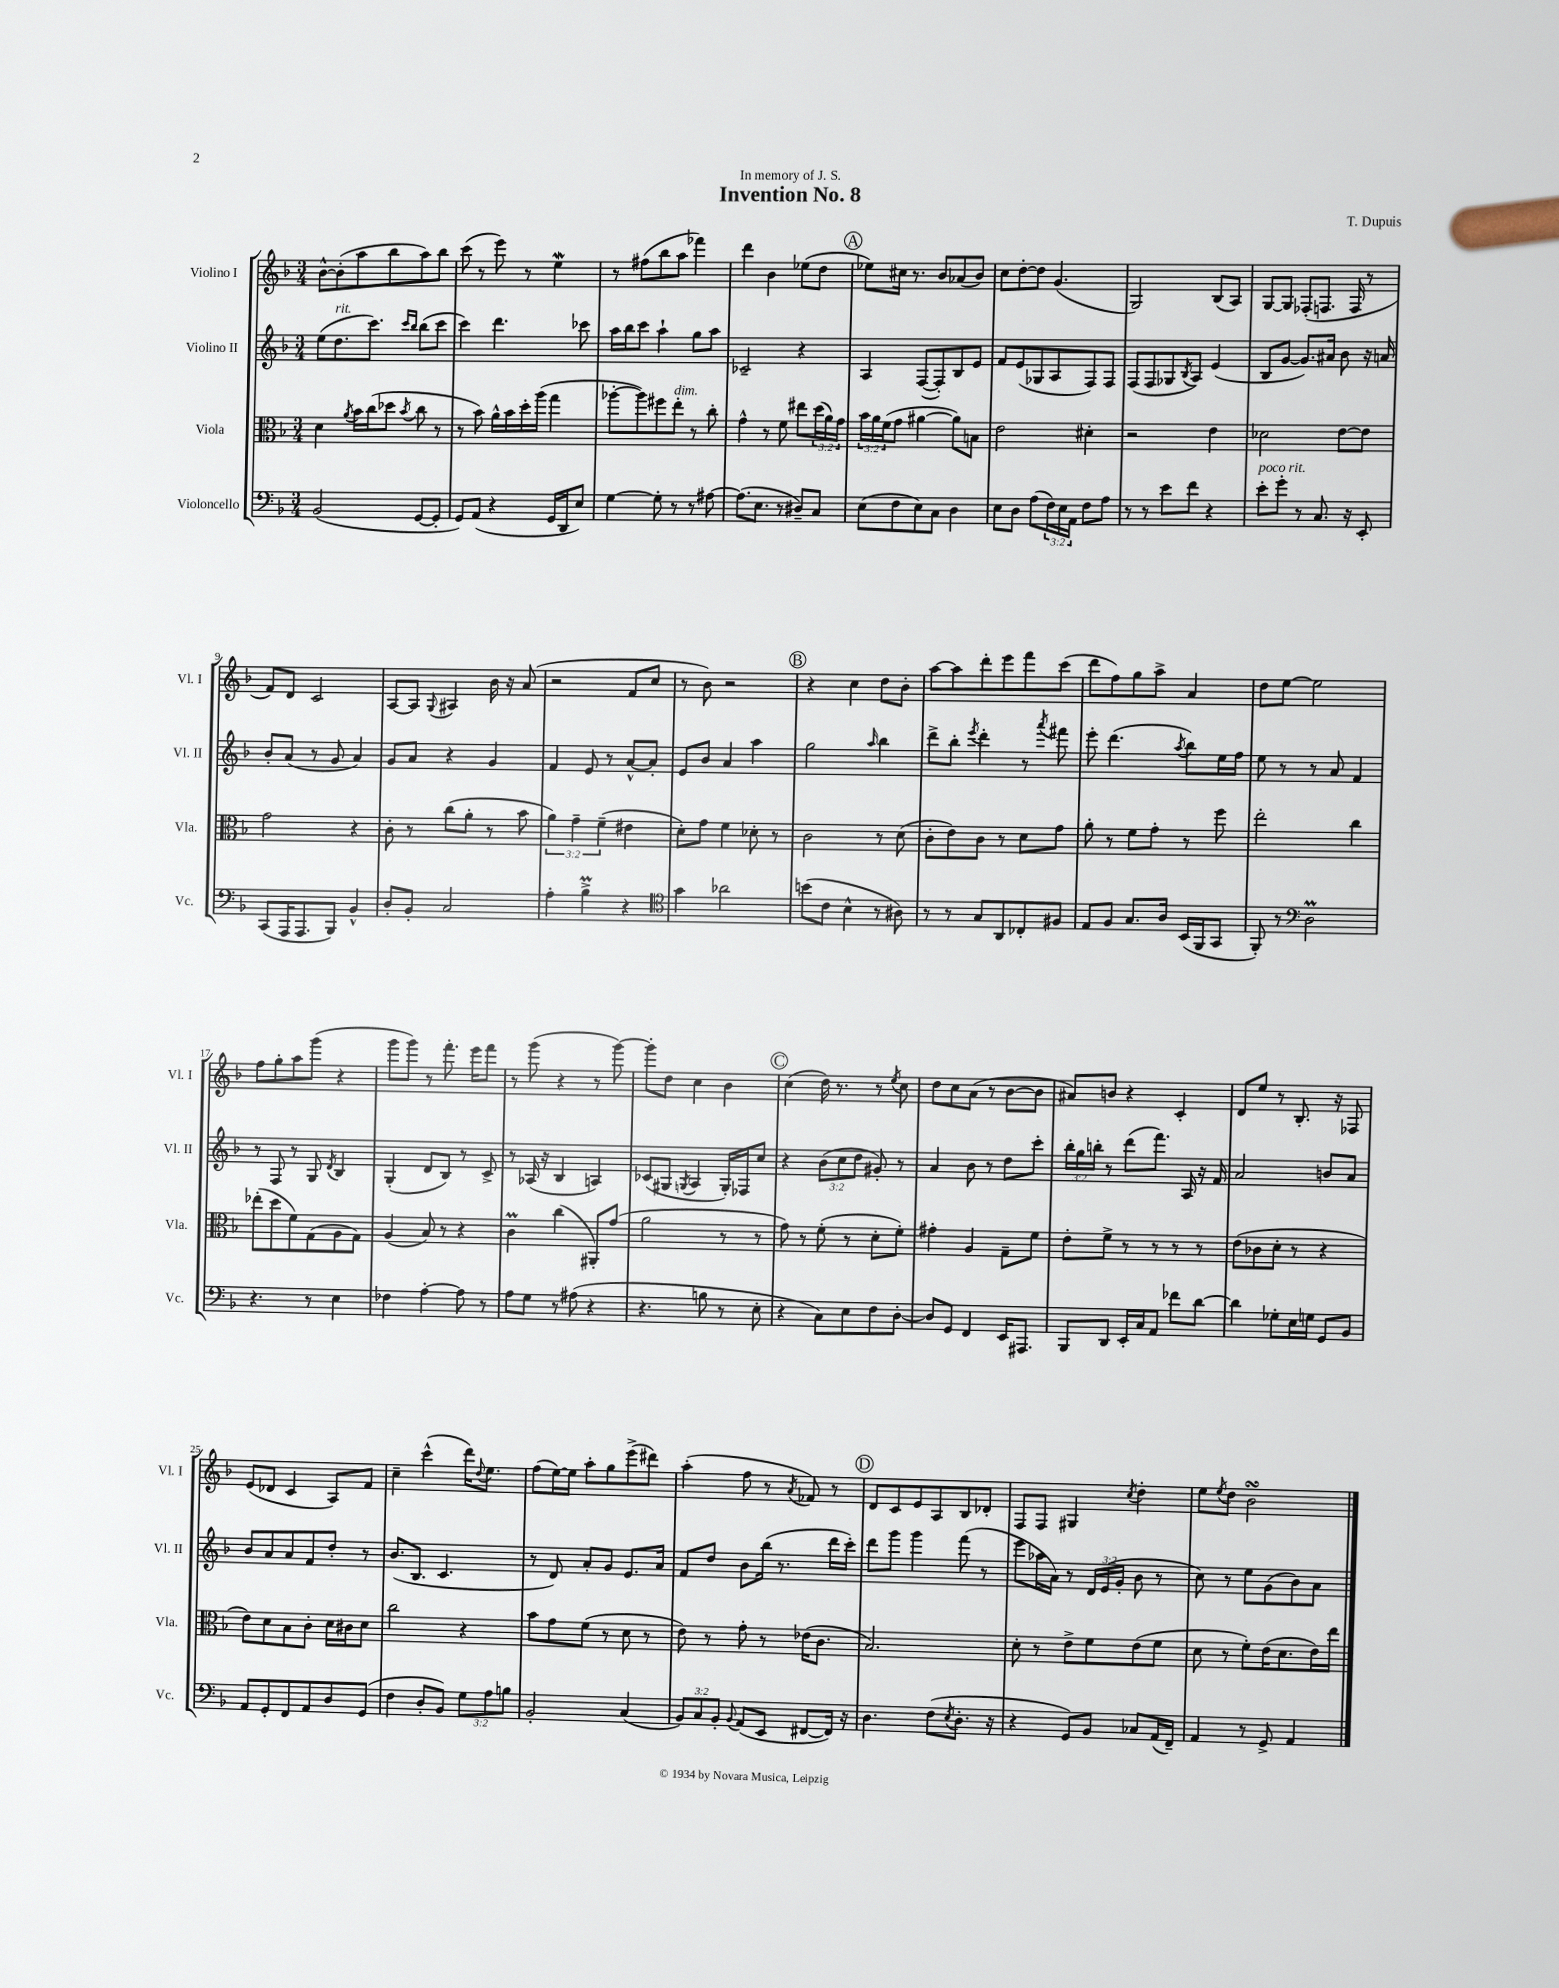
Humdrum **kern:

**kern	**kern	**kern	**kern
*staff4	*staff3	*staff2	*staff1
*clefF4	*clefC3	*clefG2	*clefG2
*k[b-]	*k[b-]	*k[b-]	*k[b-]
*M3/4	*M3/4	*M3/4	*M3/4
(2BB-/	4d\	(8ee\L	[8b-^^\L
.	.	8.dd\	(8b-'\]
.	8qa/	.	.
.	16b-\LL	.	8aa\
.	(16cc\J	8.ccc\J)	.
.	8dd-\J	.	8bb-\
.	.	16qqccc/LL	.
.	8qb-/	16qqbb-/JJ	.
[8GG/L	8cc\	(8bb-\L	8aa\)
8GG'/]J	8r	8ccc\J	8bb-\J
=	=	=	=
8GG/L)	8r	4ccc\)	(8ccc\
(8AA/J	8b-\)	.	8r
4r	16a^^\LL	4.ddd\	8eee\)
.	16b-\	.	.
.	16dd'\	.	8r
.	(16aa\JJ	.	.
16GG/LL	4gg\	.	4ee\
16DD/J	.	.	.
8E/J)	.	8ccc-\	.
=	=	=	=
[4G\	[8aa-'\L	16aa\LL	8r
.	.	16bb-\J	.
.	8aa-\])	8ccc\J	(8ff#\L
8G'\]	8ff#\	4aa`\	8bb-\
8r	8ee'\J	.	8aa\J
8r	8r	8gg\L	4fff-\)
[8A#\	8cc'\	8aa\J	.
=	=	=	=
(8.A#\]L	4g^^\	2c-~/	4ddd\
8.E\J	.	.	.
.	8r	.	4b-\
8r	8f\	.	.
8D#~/L)	8ee#\L	4r	(8ee-\L
8C/J	(24dd\L	.	8dd\J
.	24a\)	.	.
.	24g\JJ	.	.
=	=	=	=
(8E\L	24b-\LL	4A/	8ee-\L)
.	24a\	.	.
.	(24f\J	.	.
8F\	8g\J	.	16cc#\Jk
.	.	.	8.r
8E\)	[4a#\	([8F/L	.
8C\J	.	8F'/])	8b-/L
4D\	8a#\]L)	8B-/	(8a-/
.	8B\J	8e/J	8b-/J)
=	=	=	=
8E\L	2e\	8f/L	8cc\L
8D\J	.	(8e/	[8dd'\
(8A\L	.	8G-/	8dd\]J
24F\L)	.	8A/	(4.g/
24E\	.	.	.
24AA\JJ	.	.	.
8F\L	4d#'\	8F/)	.
8A\J	.	8F/J	.
=	=	=	=
8r	2r	(8F/L	2G/)
8r	.	8F/	.
8e\L	.	8G-/	.
.	.	8qB-/	.
8f\J	.	8A/J)	.
4r	4e\	(4e/	(8B-/L
.	.	.	8A/J)
=	=	=	=
8e'\L	2d-\	8B-/L	[8G/L
8g'\J	.	[8g/J	8G/]J
8r	.	8.g/]L)	(8F-'/L
8.C/	.	.	8.F/J
.	.	16a#/Jk	.
.	[8e\L	8b-\	.
16r	.	.	16F/
8EE'/	8e\]J	16r	8r
.	.	16a/	.
=	=	=	=
(8CC/L	2g\	8b-'/L	8f/L)
16AAA/K	.	(8a/J	8d/J
8.AAA/	.	.	.
.	.	8r	2c/
8BBB-/J)	.	8g/	.
4BB-^^/	4r	4a/)	.
=	=	=	=
8D'/L	8c'\	8g/L	[8A/L
8BB-'/J	8r	8a/J	8A/]J
.	.	.	8qqG/
2C/	(8cc\L	4r	4A#/
.	8a'\J	.	.
.	8r	4g/	16b-\
.	.	.	16r
.	8b-\	.	(8a/
=	=	=	=
4A'\	6a\)	4f/	2r
.	6g~\	.	.
4B-^\	.	8e/	.
.	(6f~\	.	.
.	.	8r	.
4r	4e#\	[8a^^/L	8f/L
.	.	8a'/]J	8cc/J
=	=	=	=
*clefC4	*	*	*
4g\	8d'\L)	8e/L	8r
.	8g\J	8b-/J	8b-\)
2a-\	4f\	4a/	2r
.	8d-'\	4aa\	.
.	8r	.	.
=	=	=	=
(8b\L	2c\	2gg\	4r
8c\J	.	.	.
4B-^^\	.	.	4cc\
.	.	16qqaa/	.
8r	8r	4bb-\	8dd\L
8A#\)	(8d\	.	8b-'\J
=	=	=	=
8r	8c'\L	8ddd^\L	[8aa\L
8r	8e\)	8bb-'\J	8aa\]
.	.	8qeee/	.
8G/L	8c\J	4ddd'\	8ddd'\
8AA/	8r	.	8eee\
8C-'/	8d\L	8r	8fff\
.	.	8qaaa/	.
8F#/J	8g\J	8fff#\	(8ccc\J
=	=	=	=
8E/L	8a'\	8eee'\	8ddd\L
8F/J	8r	(4.ddd\	8ff\)
8.G/L	8f\L	.	8gg\
.	8g'\J	.	8aa^\J
16A/Jk	.	.	.
.	.	8qaa/	.
(16BB-/LL	8r	8bb-\L)	4a/
16FF/J	.	.	.
8GG/J	8ff\	16ee\L	.
.	.	16ff\JJ	.
=	=	=	=
8FF'/)	2ee'\	8ee\	8dd\L
8r	.	8r	[8ee\J
*clefF4	*	*	*
2D\	.	8r	2ee\]
.	.	8a/	.
.	4cc\	4f/	.
=	=	=	=
4.r	(8ee-'\L	8r	8ff\L
.	8dd\	8F/	8gg'\
.	8f\)	8r	8aa\
8r	(8G\	8G/	(8ggg\J
.	.	8qd/	.
4E\	8A\	4B-/	4r
.	8G\J)	.	.
=	=	=	=
4F-\	(4A/	(4G'/	8ggg\L
.	.	.	8ggg\J)
[4A'\	8B-/)	8d/L	8r
.	8r	8B-/J)	8.fff'\
8A\]	4r	8r	.
.	.	.	16eee\LK
8r	.	8c^/	8fff\J
=	=	=	=
8A\L	4c\	8r	8r
8G\J	.	(16A-/	(8ggg\
.	.	16r	.
8r	(4cc\	4B-/	4r
(8A#\	.	.	.
4r	8AA#'/L)	4A/)	8r
.	(8g/J	.	[8ggg\)
=	=	=	=
4.r	2a\	(8c-/L	8ggg'\]L
.	.	8G#/J	8dd\J
.	.	8qG/	.
.	.	4A/	4cc\
8B\	.	.	.
8r	8r	16G'/LL)	4b-\
.	.	16F-/J	.
8E'\	8r	8cc/J	.
=	=	=	=
4r	8g\)	4r	(4cc\
.	8r	.	.
8C\L)	(8f'\	(12b-\L	16dd\)
.	.	.	8.r
.	.	12cc\	.
8E\	8r	.	.
.	.	12dd\J	.
8F\	8d'\L	8g#'/)	8r
.	.	.	8qee/
[8D'\J	8f'\J)	8r	8cc\
=	=	=	=
8D/]L	4g#'\	4a/	8dd\L
8GG/J	.	.	8cc\
4FF/	4A/	8b-\	(8a\J
.	.	8r	8r
16EE/LK	8G~\L	8dd\L	[8b-\L
8.AAA#/J	.	.	.
.	8f\J	8ccc'\J	8b-\]J
=	=	=	=
8BBB-/L	8e'\L	24bb-'\LL	8a#/L)
.	.	24gg\	.
.	.	24bb'\JJ	.
8DD/J	8f^\J	8r	8b/J
16EE'/LL	8r	(8ddd\L	4r
16C/J	.	.	.
8AA/J	8r	8.fff\J)	.
8f-\L	8r	.	4c'/
.	.	16A/	.
[8d\J	8r	16r	.
.	.	16f/	.
=	=	=	=
4d\]	(8e\L	2a/	8d/L
.	8c-\	.	8ee/J
8G-'\L	8d'\J	.	8r
16E\L	8r	.	8.B-'/
16G\JJ	.	.	.
8GG/L	4r	8b/L	.
.	.	.	16r
8BB-/J	.	8a/J	8F-/
=	=	=	=
8AA/L	8e\L)	8b-/L	(8e/L
8GG'/	8d\	8a/	8d-/J
8FF/	8B-\	8a/	4c/
8AA/	8c'\J	8f/	.
8D/	16d\LL	8dd'/J	8A/L)
.	16c#\J	.	.
(8GG/J	8d\J	8r	8f/J
=	=	=	=
4F\	2cc\	(8.b-/L	4cc~\
.	.	8.B-/J	.
8D'/L	.	.	(4ccc^^\
8BB-/J)	.	4.c/	.
12G\L	4r	.	16ddd\LK)
.	.	.	8qqdd/
.	.	.	8.ee\J
12A\	.	.	.
12B\J	.	.	.
=	=	=	=
2BB-'/	8b-\L	8r	(8ff\L
.	8g\	8d/)	[16ee\L)
.	.	.	16ee\]JJ
.	(8f\J	8a'/L	8aa'\L
.	8r	8g/J	8gg\
(4C/	8d\	8.e/L	(8eee^\
.	8r	.	8ddd#\J)
.	.	16a/Jk	.
=	=	=	=
12BB-/L)	8e\)	8f/L	(4aa'\
12C/	.	.	.
.	8r	8dd/J	.
12BB-'/J	.	.	.
8qqBB-/	.	.	.
(8AA/L	8g'\	8b-\L	8ff\
8EE/J	8r	(16bb-\Jk	8r
.	.	8.r	.
.	.	.	8qa/
[8FF#/L	(16e-\LK	.	8f-/)
.	8.c\J	.	.
16FF#/]Jk)	.	16ddd\LL	8r
16r	.	16ccc'\JJ)	.
=	=	=	=
4.D\	2.B-/)	8ddd\L	8d/L
.	.	8ggg\J	8c/
.	.	4ggg\	8e/
(8F\L	.	.	8A/
8qE/	.	.	.
8.D'\J	.	(8fff\	8B-/
.	.	8r	8d-'/J
16r	.	.	.
=	=	=	=
4r	8d'\	8eee\L	8F/L
.	8r	16aa-\L	8F/J
.	.	16a\JJ)	.
8GG/L)	8e^\L	8r	4G#/
8BB-/J	8f\	24d/LL	.
.	.	(24e/	.
.	.	24g'/JJ	.
.	.	.	8qcc/
8C-/L	(8e\	8b-\	4dd'\
(16AA/L	8f\J	8r	.
16FF~/JJ)	.	.	.
=	=	=	=
4AA/	8d\	8cc\)	8ee\L
.	.	.	8qee/
.	8r	8r	8dd\J
8r	8f'\L)	8ee\L	2b-\
8GG^/	(16e\K	(8g\	.
.	8.d\	.	.
4AA/	.	8b-\)	.
.	16e\L)	8a\J	.
.	16ee\JJ	.	.
==	==	==	==
*-	*-	*-	*-
